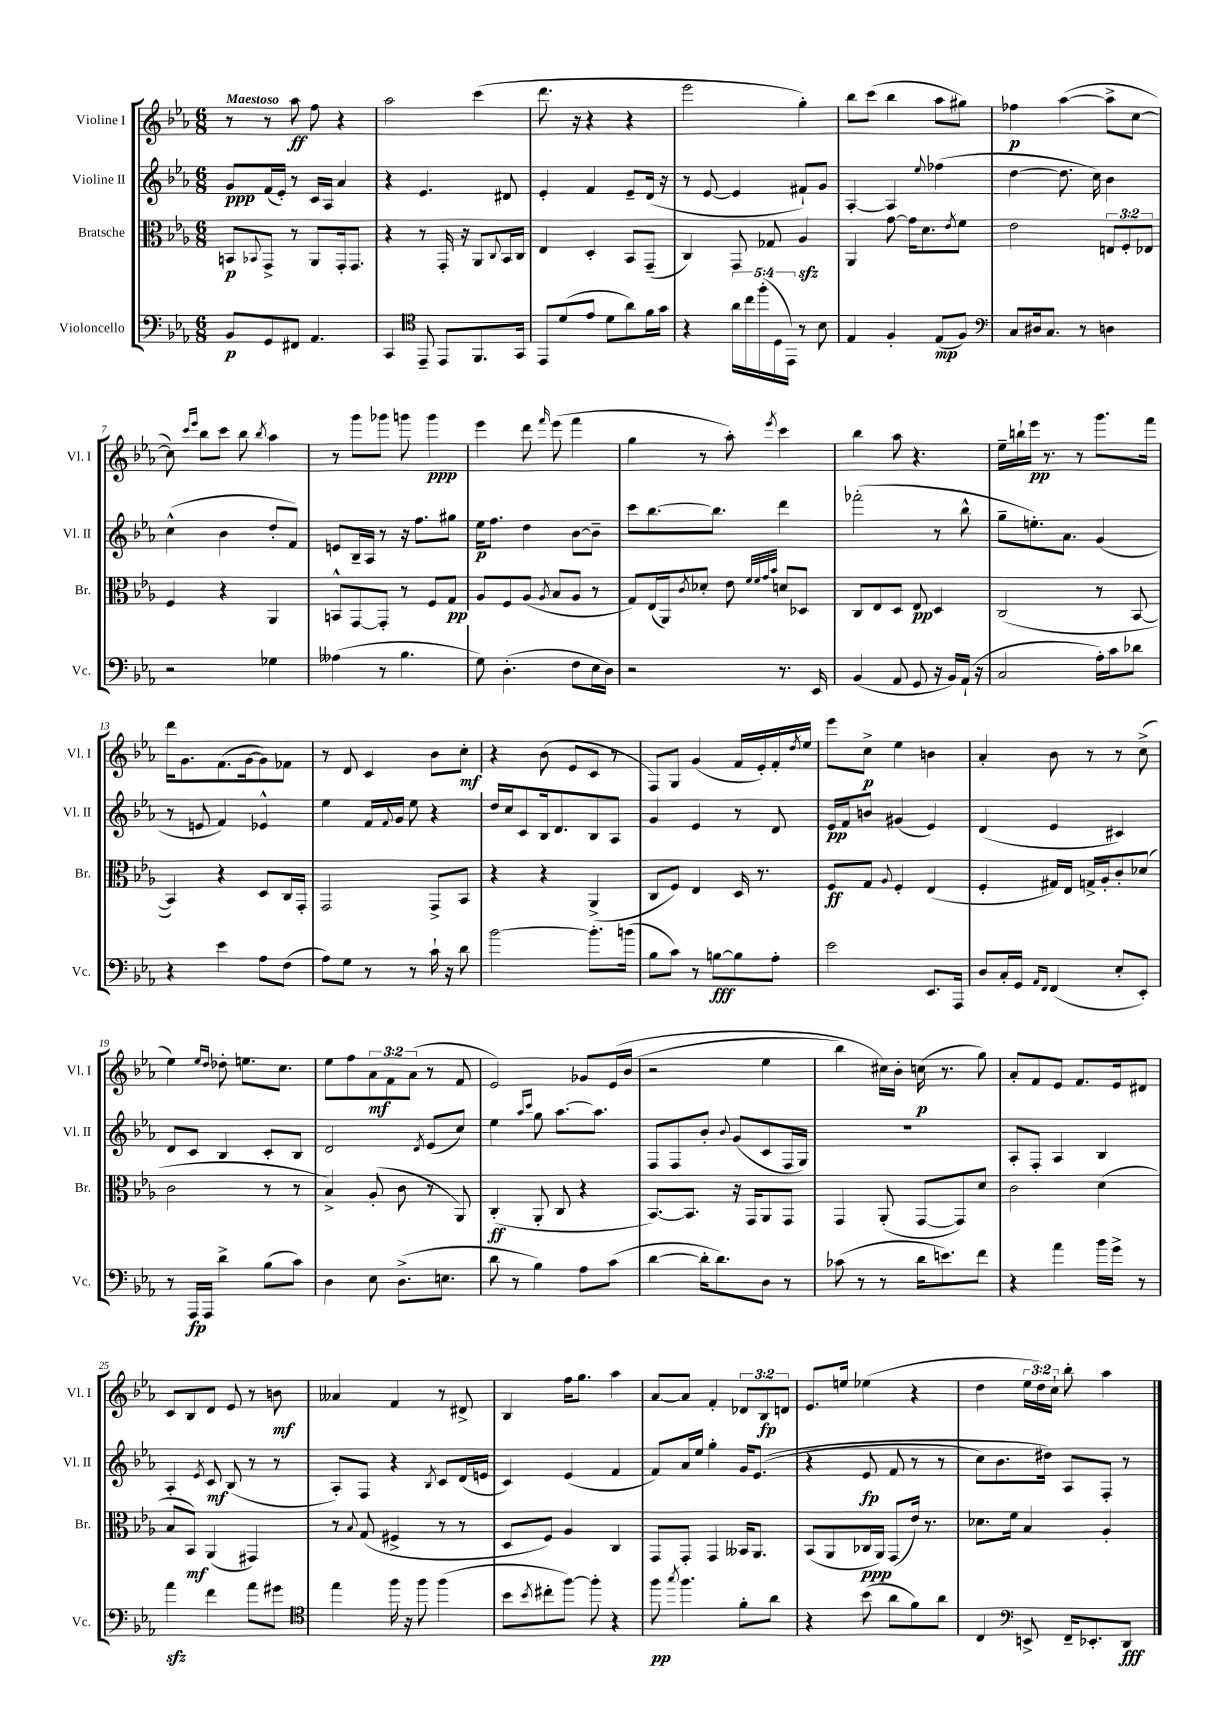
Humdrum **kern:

**kern	**kern	**kern	**kern
*staff4	*staff3	*staff2	*staff1
*clefF4	*clefC3	*clefG2	*clefG2
*k[b-e-a-]	*k[b-e-a-]	*k[b-e-a-]	*k[b-e-a-]
*M6/8	*M6/8	*M6/8	*M6/8
8BB-	8BB	8g	8r
.	8qqBB-	.	.
8GG	8GG^	(16f	8r
.	.	16e-')	.
8FF#	8r	8r	8aa-
4.AA-	8AA-	16c	8ff
.	.	16A-	.
.	16GG'	4a-	4r
.	8.GG	.	.
=	=	=	=
4CC	4r	4r	2aa-
*clefC4	*	*	*
8EE-~	8r	4.e-	.
8EE-	16GG'	.	.
.	16r	.	.
8.FF	8AA-	.	(4ccc
.	8qqC	.	.
.	16BB-	8d#	.
16GG	16C	.	.
=	=	=	=
8EE-	4E-	4e-'	8.ddd
(8d	.	.	.
.	.	.	16r
8e-	4D'	4f	4r
8d	.	.	.
8a-)	8BB-	8e-~	4r
16f	(8GG~	(16d	.
16g	.	16r	.
=	=	=	=
4r	4C)	8r	2eee-
.	.	[8e-	.
20a-	8GG	4e-]	.
20cc	.	.	.
(20ff'	.	.	.
.	8G-	.	.
20D	.	.	.
20EE-)	.	.	.
8r	4A-	8f#`)	4gg')
8B-	.	8g	.
=	=	=	=
4E-	4AA-	[4A-'	8bb-
.	.	.	(8ccc
4F'	[8g	4A-]	4bb-
.	16g]	.	.
.	8.d	.	.
.	.	8qqee-	.
(8E-	.	(4ff-	8aa-
.	8qe-	.	.
8F)	8f	.	8gg#)
=	=	=	=
*clefF4	*	*	*
8C	2e-	[4dd	4ff-
16D#	.	.	.
8.C	.	.	.
.	.	8.dd]	([4aa-
8r	.	.	.
.	.	16cc)	.
4D	12E	4b-	8aa-^]
.	12F'	.	.
.	.	.	[8cc
.	12E-	.	.
=	=	=	=
2r	4F	(4cc^^	8cc])
.	.	.	16qqccc
.	.	.	16qqeee-
.	.	.	8bb-
.	4r	4b-	8ccc
.	.	.	8bb-
.	.	.	8qbb-
4G-	4AA-	8dd'	4aa-
.	.	8f)	.
=	=	=	=
(4A--	8BB^^	8e	8r
.	[8GG	16B-~	8ggg
.	.	16A-	.
8r	8GG']	8r	8ggg-
4.B-	8r	16r	8ggg
.	.	8.ff	.
.	8F	.	4ggg
.	8G	8gg#	.
=	=	=	=
8G)	8A-	16ee-	4eee-
.	.	8.ff	.
(4.D'	8F	.	.
.	(8A-	4dd	8ddd
.	8qA-	.	16qqfff
.	8B-	.	(8eee-
8F	8A-	[8b-	4fff
16E-	8r	8b-~]	.
16D)	.	.	.
=	=	=	=
2r	8G)	8ccc	4gg
.	(16E-	[8.bb-	.
.	16AA-)	.	.
.	8qc	.	.
.	8d-'	.	8r
.	.	8.bb-]	.
.	8e-	.	8aa-')
.	32qqf	.	.
.	32qqf	.	.
.	32qqg	.	.
.	32qqb-	.	8qeee-
8.r	8d	4ddd	4ccc
.	8D-	.	.
16EE-	.	.	.
=	=	=	=
(4BB-	8C	(2fff-'	4bb-
.	8E-	.	.
8AA-	8D	.	8aa-
8GG	8E-	.	4.r
16r	4D	8r	.
16BB-)	.	.	.
(16AA-`	.	8bb-^^	.
16r	.	.	.
=	=	=	=
2C	(2C	8gg~	16ee-~
.	.	.	16bb`
.	.	8.ee')	16eee-
.	.	.	8.r
.	.	8.a-	.
.	.	.	8r
16A-')	8r	(4g	8.ggg
16c	.	.	.
8d-	[8BB-	.	.
.	.	.	16fff
=	=	=	=
4r	4BB-])	8r	16ddd
.	.	.	8.g
.	.	8e	.
4e-	4r	4f)	(8.f
.	.	.	[16g
8A-	8D	4e-^^	8g])
(8F	16C	.	8f-
.	16GG'	.	.
=	=	=	=
8A-)	2GG	4ee-	8r
8G	.	.	8d
8r	.	16f	4c
.	.	8qqf	.
.	.	16g	.
8r	.	8ee-	.
16c`	8GG^	4r	8b-
16r	.	.	.
8d	8BB-	.	8cc'
=	=	=	=
[2b-	4r	16dd	4r
.	.	16cc	.
.	.	8c	.
.	4r	16B-	(8b-
.	.	8.d	.
.	.	.	8e-
8.b-']	(4AA-^	8B-	8c
.	.	8A-	8r
(16b	.	.	.
=	=	=	=
8B-	8C	4g	8F)
8c)	8F)	.	8G
8r	4E-	4e-	(4g
[8B	.	.	.
8B]	16D	8r	16f
.	8.r	.	16e-')
8A-'	.	8d	16f'
.	.	.	8qdd
.	.	.	16ee-
=	=	=	=
2e-	8F	16e-	8eee-
.	.	16f	.
.	8G	8b	8cc^
.	8qqA-	.	.
.	4F'	(4g#	4ee-
8.EE-	(4E-	4e-)	4b
16AAA-	.	.	.
=	=	=	=
8D	4F'	(4d	4a-'
16C'	.	.	.
16GG	.	.	.
16qqAA-	.	.	.
16qqFF	.	.	.
(4FF	16G#)	4e-	8b-
.	16E-	.	.
.	16G^	.	8r
.	16A-'	.	.
8E-'	8c'	4c#)	8r
8EE-')	(8d-	.	(8cc^
=	=	=	=
8r	2c	8d	4ee-)
16AAA-	.	8c	.
16AAA-	.	.	.
.	.	.	16qqee-
.	.	.	16qqdd
4d^	.	4B-	8dd-'
.	.	.	8.ee
(8B-	8r	8c'	.
.	.	.	8.cc
8c)	8r	8B-	.
=	=	=	=
4D	4B-^)	2d	8ee-
.	.	.	8ff
8E-	(8A-'	.	12a-
.	.	.	12f
(8.D^	8c	.	.
.	.	.	(12a-
.	.	8qd	.
.	8r	(8e-	8r
8.E	.	.	.
.	8AA-)	8cc)	8f
=	=	=	=
8d	(4C'	4ee-	2e-)
8r	.	.	.
.	.	16qqaa-	.
.	.	16qqccc	.
4B-)	8AA-'	8gg	.
.	8C	[8.aa-	.
8A-	4r	.	8g-
.	.	8.aa-]	.
(8c	.	.	&(16e-
.	.	.	(16b-
=	=	=	=
[4d	[8.BB-)	8F	2r
.	.	8F	.
.	8.BB-]	.	.
16d']	.	8b-'	.
8.d)	.	.	.
.	.	8qqb-	.
.	16r	(8g	.
.	16GG	.	.
8D	8AA-	8c	4ee-
8r	8GG	16F	.
.	.	16G)	.
=	=	=	=
(8c-	4GG	2.r	4bb-)
8r	.	.	.
8r	(8AA-'	.	16cc#&)
.	.	.	16b-'
16d	[8GG	.	(16cc
8.e)	.	.	8.r
.	8GG])	.	.
8f	8d	.	8gg)
=	=	=	=
4r	2c	8A-'	8a-'
.	.	8F'	8f
4a-	.	4A-	8e-
.	.	.	8.f
16b-	(4d	4B-	.
16g^	.	.	16e-
8r	.	.	8d#
=	=	=	=
4a-	8B-	4A-'	8c
.	8BB-)	.	8B-
.	.	8qe-	.
4f	(4AA-	8c	8d
.	.	(8B-	8e-
8a-	4GG#)	8r	8r
8g#	.	8r	8b
=	=	=	=
*clefC4	*	*	*
4ee-	8r	8A-')	4a--
.	8qqB-	.	.
.	(8G	8F	.
16ff	4F#^	4r	4f
16r	.	.	.
8ff	.	.	.
.	.	8qB-	.
(4ff	8r	8c	8r
.	8r	(16d	8d#^
.	.	16e	.
=	=	=	=
8b-	8D	4c)	4B-
8qb-	.	.	.
8cc#'	8F)	.	.
[8ff)	4A-	(4e-	16ff
.	.	.	8.gg
8ff']	.	.	.
4r	4C	4f	4aa-
=	=	=	=
8ff	8GG	8f)	[8a-
8qgg	.	.	.
4.ff	8GG'	16a-	8a-]
.	.	16ee-	.
.	4GG	4gg'	4f'
8f'	16BB--	16g	12d-
.	8.AA-	&((8.e-	.
.	.	.	12B-
8a-	.	.	.
.	.	.	12d
=	=	=	=
4r	(8BB-	4r	8.e-
.	8AA-	.	.
.	.	.	16ee
(8b-	16C-	8e-	(4ee-
.	16AA-)	.	.
8a-	(8GG	8f	.
8f)	16e-)	8r	4r
.	8.r	.	.
8a-	.	8r	.
=	=	=	=
4C	8.d-	8cc)	4dd
.	.	8.b-	.
.	16f	.	.
*clefF4	*	*	*
8EE^	4B-	.	24ee-
.	.	.	24dd)
.	.	16dd#&)	.
.	.	.	24cc`
16FF~	.	8A-	8bb-'
8.EE-'	.	.	.
.	4A-'	8F'	4aa-
8DD	.	8r	.
==	==	==	==
*-	*-	*-	*-
